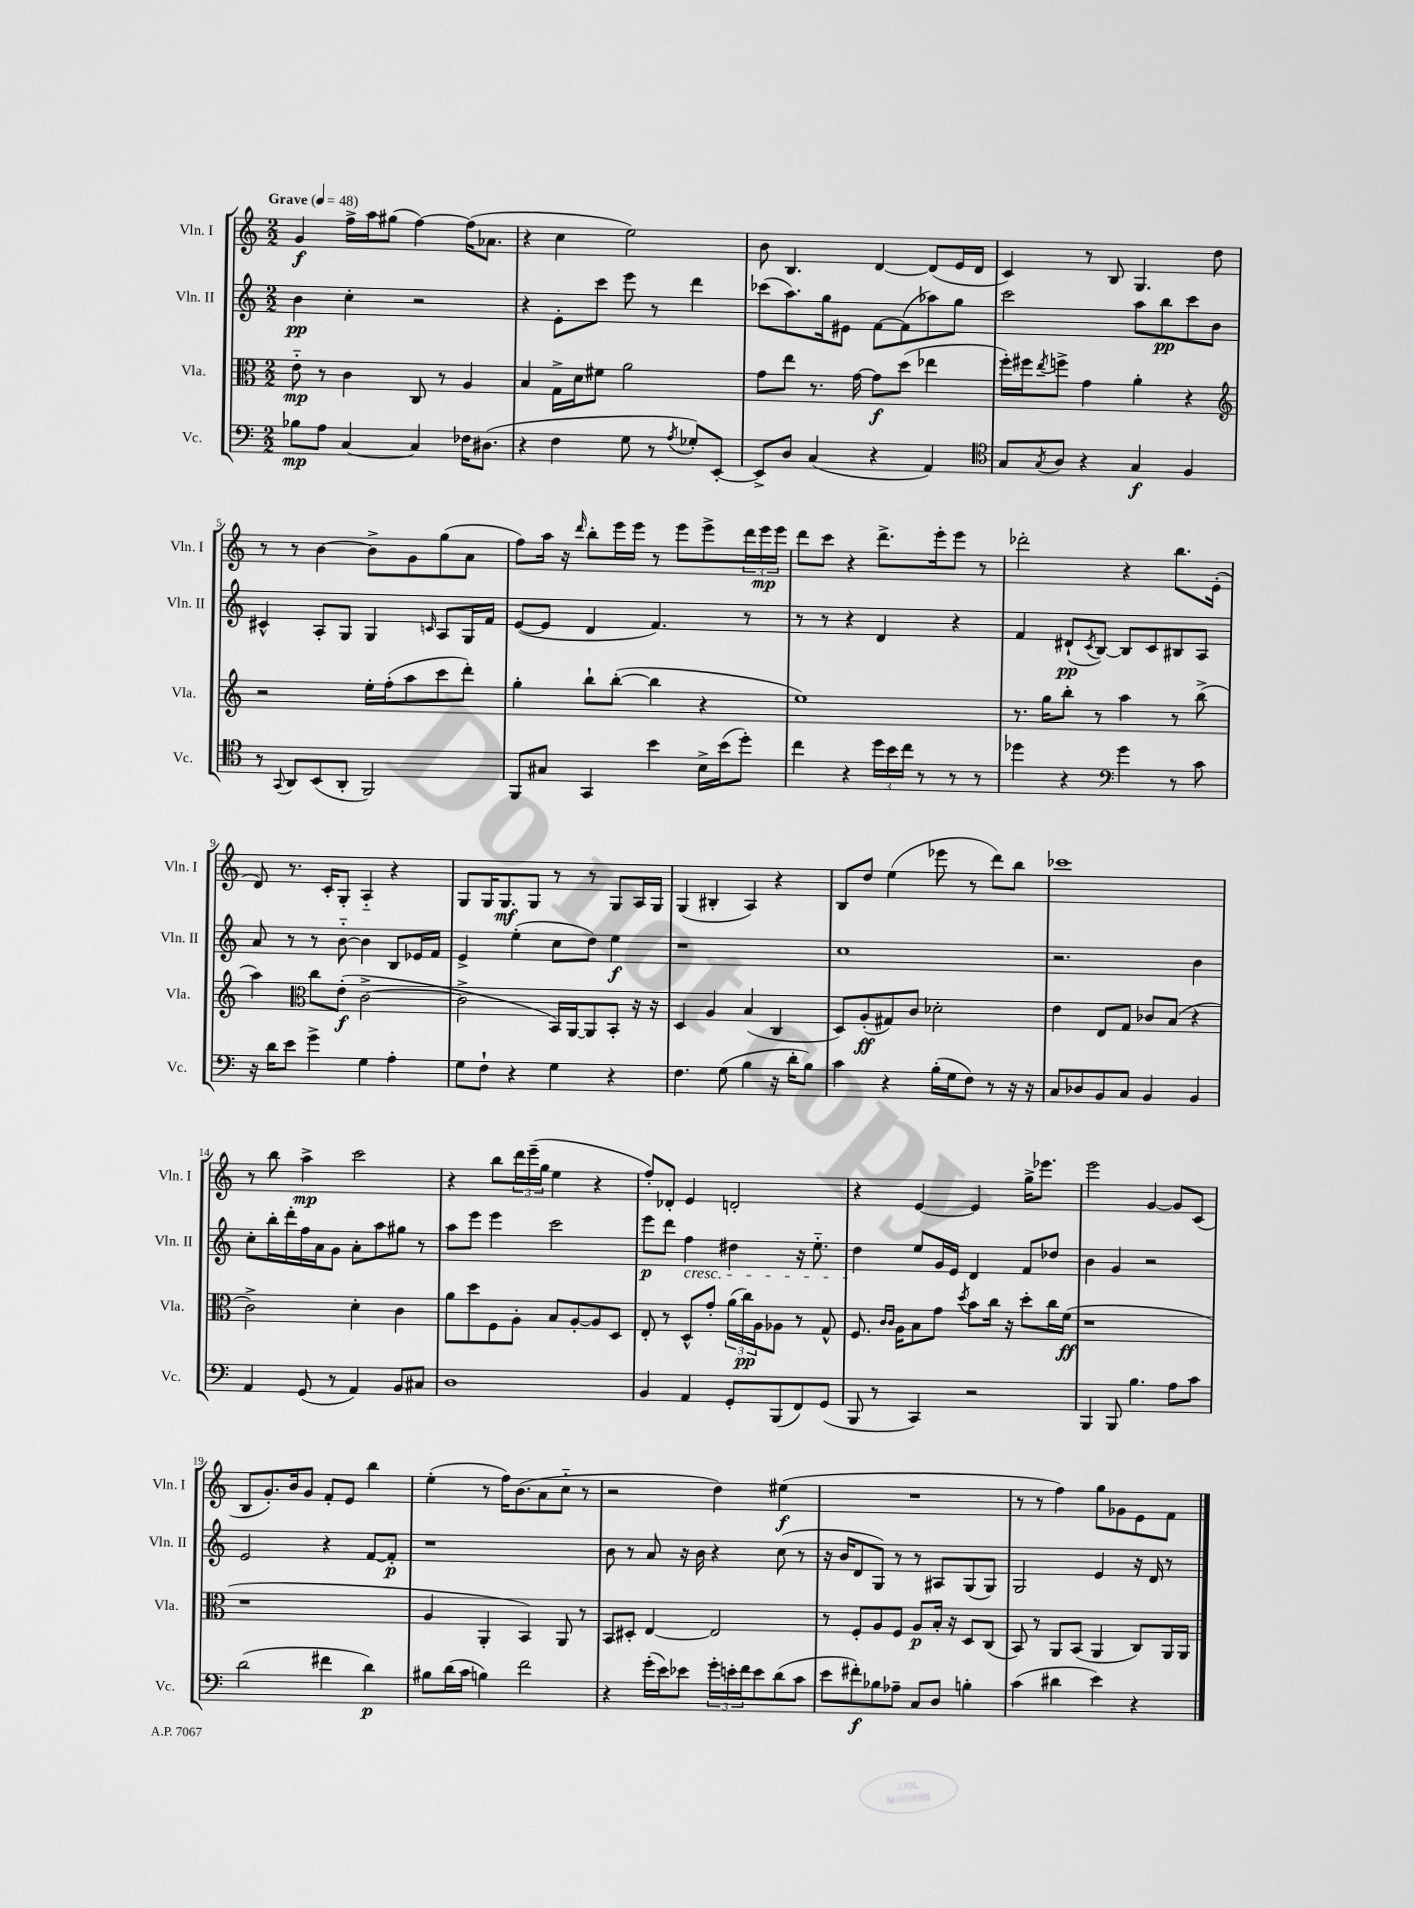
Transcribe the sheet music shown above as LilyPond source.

<<
\new StaffGroup <<
\new Staff = "s0" \with { instrumentName = "Vln. I" shortInstrumentName = "Vln. I" } {
    \clef treble \key c \major \numericTimeSignature \time 2/2 \tempo "Grave" 4 = 48
    g'4\f f''16-> a''16 gis''8( f''4~) f''16( aes'8. |
    r4 c''4 e''2) |
    b'8 b4. d'4~ d'8( e'16 d'16 |
    c'4) r8 b8 g4. d''8 |
    r8 r8 b'4~ b'8-> g'8 g''8( a'8 |
    f''8) a''16 r16 \grace { d'''16 } b''8-. e'''16 e'''16 r8 e'''8 e'''8-> \tuplet 3/2 { d'''16 e'''16\mp e'''16 } |
    d'''8 c'''8 r4 d'''8.-> e'''16-. e'''8 r8 |
    des'''2-. r4 b''8. e'16-.( |
    d'8) r8. c'16-. g8-. a4-_ r4 |
    g8 g16 g8.\mf g8 r8 r8 g8 a16 g16 |
    g4( bis4-. a4) r4 |
    b8 d''8 e''4( ees'''8 r8 d'''8) b''8 |
    ces'''1 |
    r8 b''8 a''4->\mp c'''2 |
    r4 b''8 \tuplet 3/2 { d'''16 e'''16--( g''16 } e''4 r4 |
    f''8-.) des'8-. e'4 d'2-. |
    r4 e'4~ e'4 g''16-> ees'''8. |
    e'''2 g'4~ g'8 c'8( |
    b8 g'8.-.) b'16 g'8 f'8-. e'8 b''4 |
    e''4-.( r8 f''16) b'8.( a'8 c''8-_ r8 |
    r2 d''4) eis''4\f( |
    R1 |
    r8 r8 f''4) g''8 ges'8 e'8 f'8 \bar "|." |
}
\new Staff = "s1" \with { instrumentName = "Vln. II" shortInstrumentName = "Vln. II" } {
    \clef treble \key c \major \numericTimeSignature \time 2/2
    b'4\pp c''4-. r2 |
    r4 e'8-. c'''8 e'''8 r8 d'''4 |
    ces'''8( a''8.) g''16 eis'8 f'8~ f'8( aes''8) g''8 |
    c'''2 a''8 b''8\pp c'''8 b'8 |
    cis'4-^ a8-. g8 g4 \grace { c'16 } a8 g16 f'16 |
    e'8~( e'8 d'4 f'4.) r8 |
    r8 r8 r4 d'4 r4 |
    f'4 dis'8-!\pp( \acciaccatura { c'8 } b8~) b8 c'8 bis8 a8 |
    a'8 r8 r8 b'8~-_ b'4 b8 ees'16 f'16 |
    e'4-> e''4-.( c''8 d''8) e''4\f |
    r1 |
    c''1 |
    r2. b'4 |
    c''8-. b''16-. d'''16-. f''16 a'16 g'8 a'8-. a''8 gis''8 r8 |
    a''8 e'''8 e'''4 c'''2 |
    e'''8\p d'''8 f''4\cresc dis''4 r16 e''8.-_ |
    d''4\! e''8 g'16 e'16 d'4 f'8 des''8 |
    b'4 g'4 r2 |
    e'2 r4 f'8~ f'8-.\p |
    r1 |
    b'8 r8 a'8 r16 b'16 r4 c''8( r8 |
    r16 b'16 d'8 g8) r8 r8 ais8 g8( g8) |
    g2 e'4 r16 d'16 r8 \bar "|." |
}
\new Staff = "s2" \with { instrumentName = "Vla." shortInstrumentName = "Vla." } {
    \clef alto \key c \major \numericTimeSignature \time 2/2
    e'8-_\mp r8 c'4 c8 r8 a4 |
    b4 g16-> d'16 fis'8 a'2 |
    g'8 e''8 r8. g'16~ g'8\f d''8( ees''4 |
    f''16-.) fis''16 \acciaccatura { e''8 } f''8-> g'4 a'4-. r4 |
    \clef treble r2 e''16-. f''16-.( a''8 c'''8 d'''8-.) |
    g''4-. b''8-! b''8~-.( b''4 r4 |
    e''1) |
    r8. g''16 b''8-. r8 a''4 r8 b''8->( |
    a''4) \clef alto c''8 e'8-.\f( c'2~-> |
    c'2-> b,16) a,16~ a,8 b,8-. r16 r16 |
    d4 a4 b4( c4 |
    d8) a8-.\ff( gis8) c'8 des'2-. |
    e'4 e8 g8 ces'8 b8( r4 |
    c'2->) d'4-. c'4 |
    a'8 d''8 f8 a8-. b8 a8~-. a8 d8 |
    e8-. r8 d8-^ g'8-. \tuplet 3/2 { a'16( c''16\pp) a16 } aes8 r8 g8-^ |
    f8. \grace { c'16 c'16 } a16 b8 g'8 \acciaccatura { d''8 } b'8 c''16 r16 d''8-. c''16 f'16\ff( |
    r1 |
    r1 |
    a4 a,4-. b,4) a,8 r8 |
    b,8 dis8-. e4~ e2 |
    r8 f8-. a8 f8 a8\p b16-. r16 d8 c8( |
    b,8) r8 a,8 b,8( a,4 c8) a,16 a,16 \bar "|." |
}
\new Staff = "s3" \with { instrumentName = "Vc." shortInstrumentName = "Vc." } {
    \clef bass \key c \major \numericTimeSignature \time 2/2
    bes8\mp a8 c4~ c4 fes16 dis8.( |
    r4 f4 g8 r8 \acciaccatura { a8 } ges8-.) e,8~-. |
    e,8-> d8 c4( r4 a,4) |
    \clef tenor g8 \acciaccatura { g8 } a8 r4 g4\f f4 |
    r8 \appoggiatura { g,8 } a,8 b,8( a,8-. f,2) |
    f,8 gis8 g,4 b'4 b16-> b'16( d''8-.) |
    c''4 r4 \tuplet 3/2 { d''16 b'16 c''16 } r8 r8 r8 |
    des''4 r4 \clef bass g'4 r8 c'8 |
    r16 d'16 e'8 g'4-> g4 a4-. |
    g8 f8-! r4 g4 r4 |
    f4. g8( b4 r16 d'16-. b8) |
    c'4 r4 b16-.( g16 f8) r8 r16 r16 |
    c8 des8 b,8 c8 b,4 b,4 |
    a,4 g,8( r8 a,4) b,8 cis8 |
    d1 |
    b,4 a,4 g,8-. b,,8( f,8) g,8( |
    b,,8 r8 c,4) r2 |
    b,,4 b,,8 b4. a8 c'8 |
    d'2( fis'4 d'4\p) |
    bis8 d'16( c'16 b4) f'2 |
    r4 g'16-.( e'16) ees'8 \tuplet 3/2 { g'16-. e'16-. f'16 } e'8 d'8( c'8 |
    e'8 fis'8-.\f) bes8 aes8-- c8 d8 b4-. |
    c'4( dis'4 e'4) r4 \bar "|." |
}
>>
>>
